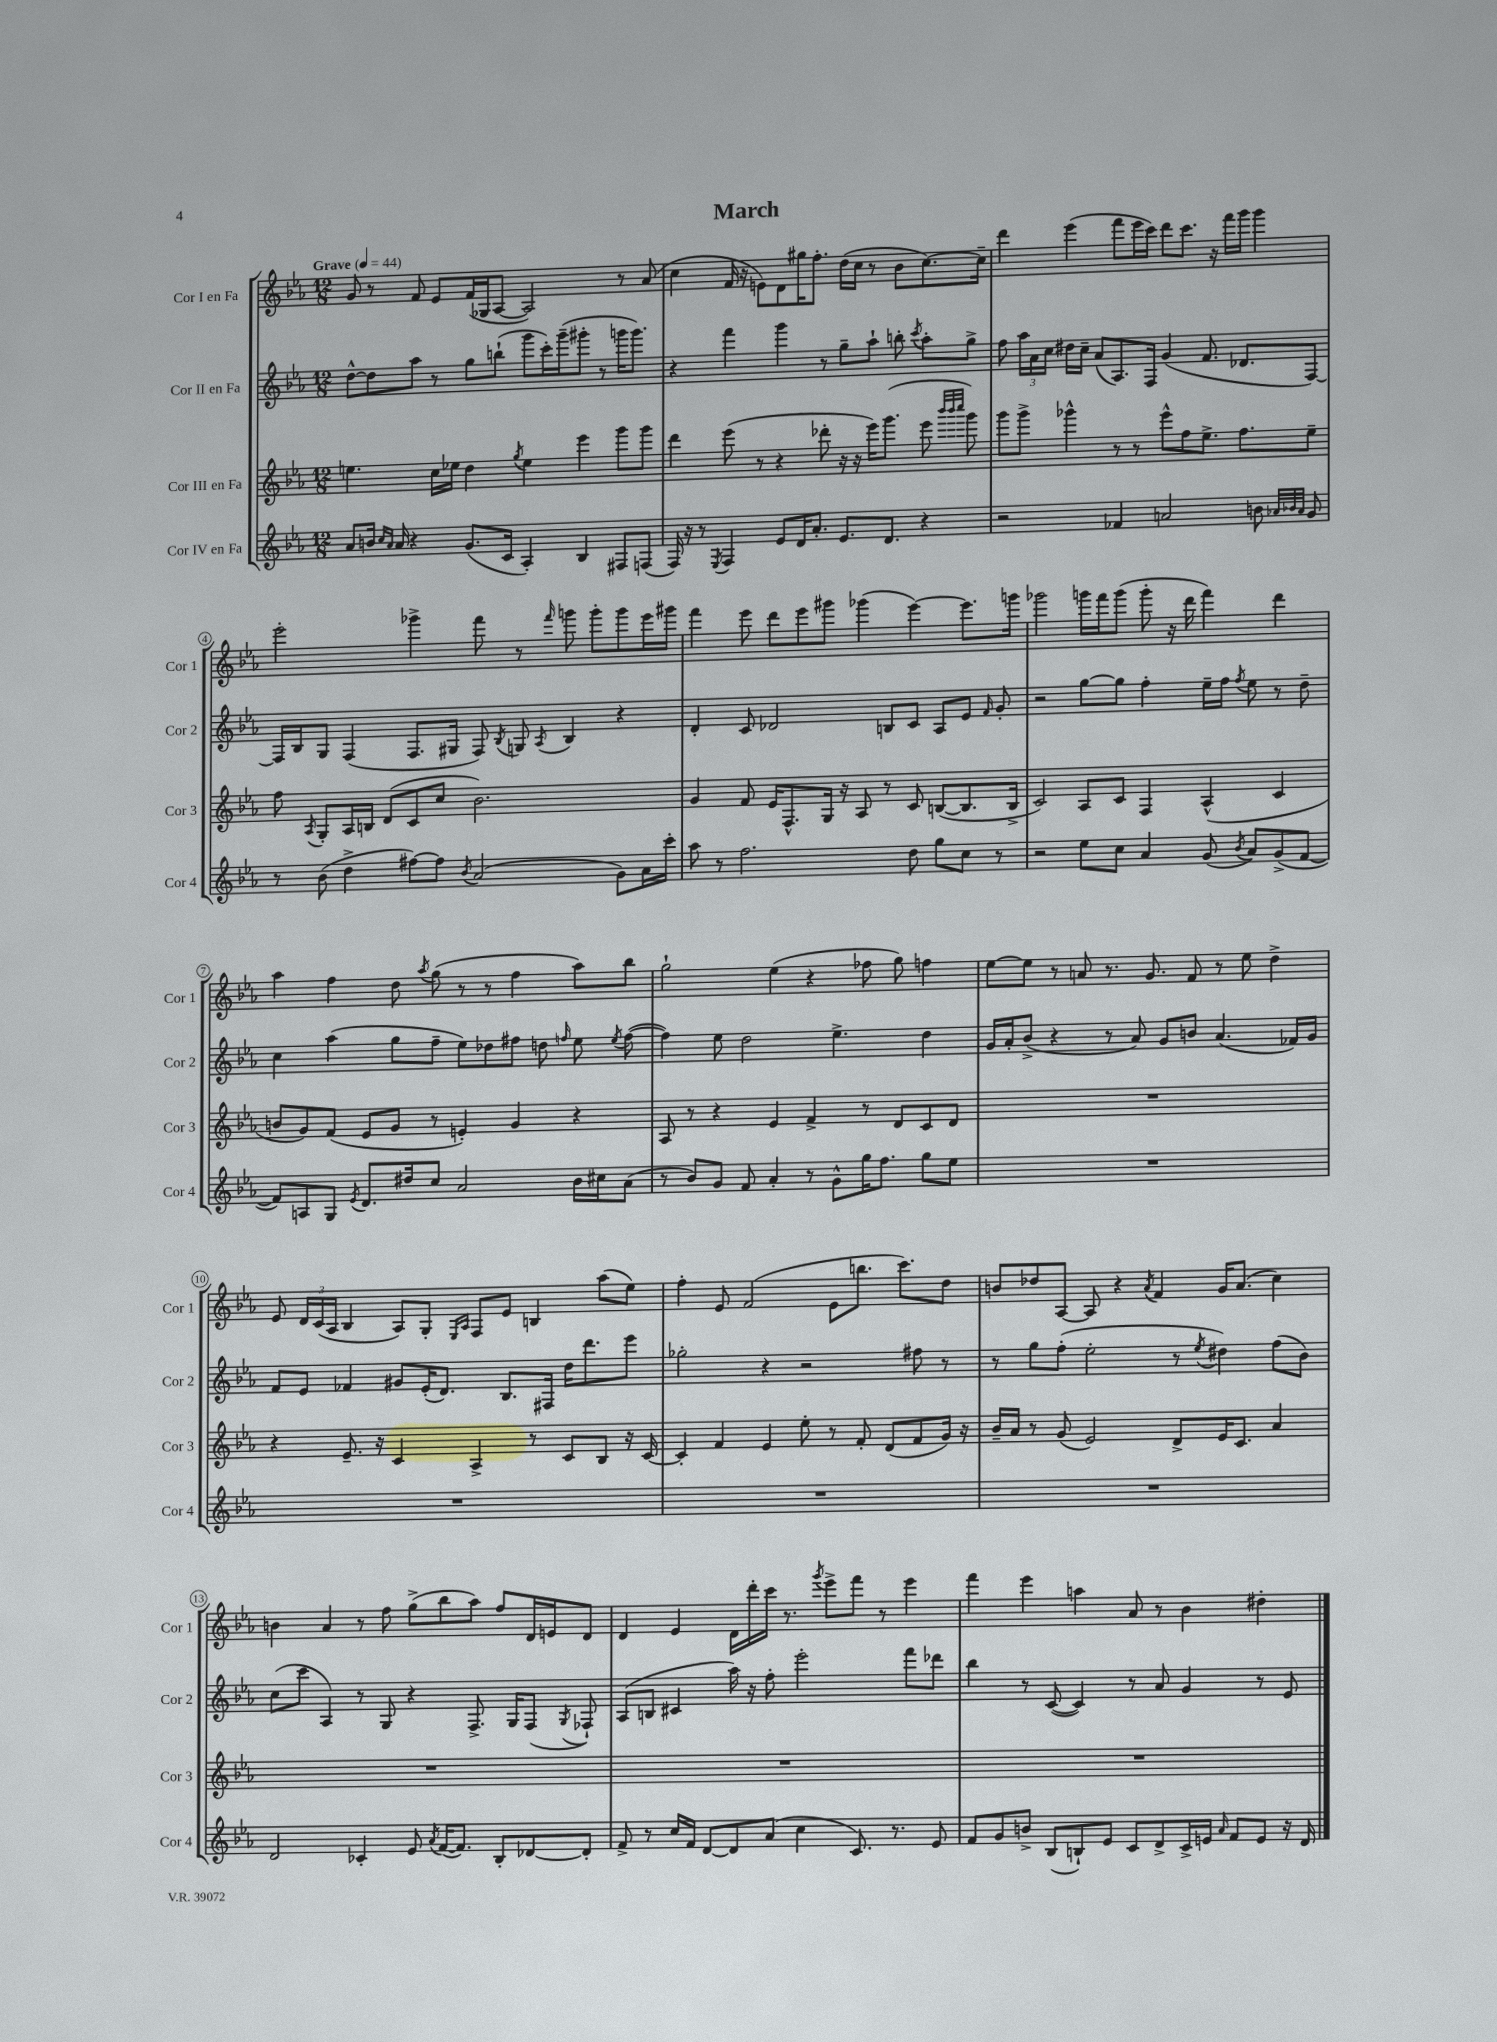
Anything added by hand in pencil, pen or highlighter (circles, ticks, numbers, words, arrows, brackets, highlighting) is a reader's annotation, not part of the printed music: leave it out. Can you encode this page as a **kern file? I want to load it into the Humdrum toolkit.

**kern	**kern	**kern	**kern
*staff4	*staff3	*staff2	*staff1
*clefG2	*clefG2	*clefG2	*clefG2
*k[b-e-a-]	*k[b-e-a-]	*k[b-e-a-]	*k[b-e-a-]
*M12/8	*M12/8	*M12/8	*M12/8
*MM44	*MM44	*MM44	*MM44
8a-/L	4.ee\	[8dd^^\L	8g/
16b/Jk	.	8dd\]	8r
16qqcc/LL	.	.	.
16qqa-/JJ	.	.	.
16a-/	.	.	.
4r	.	8aa-\J	8f/
.	16cc\LL	8r	8e-/L
.	16ee-\JJ	.	.
(8.g/L	4dd\	8gg\L	(16f/L
.	.	.	16G-/J
.	.	(8bb`\J	[8A-/J
16c/Jk	.	.	.
.	8qgg/	.	.
4A-'/)	4ee-\	8ggg\L	2A-/])
.	.	16ccc'\L)	.
.	.	(16ggg~\J	.
4B-/	4eee-\	8ggg#'\J	.
.	.	8r	.
8F#/L	8ggg\L	16ggg\LK	8r
.	.	8.ggg\J)	.
(8F/J	8ggg\J	.	(8a-/
=	=	=	=
16F/)	4ddd\	4r	4cc\
16r	.	.	.
8r	.	.	.
8qE-/	.	.	.
4F/	(8eee-\	4fff\	16f/
.	.	.	16r
.	8r	.	8e\L)
8e-/L	4r	4ggg\	8d\
16d/K	.	.	16gg#\K
8.a-'/J	.	.	8.ff'\J
.	8ddd-'\	8r	.
8.e-/L	16r	8gg~\L	(16dd\LL
.	16r	.	16cc\JJ
.	16eee-\LK)	8aa-`\J	8r
8.d/J	(8.ggg\J	.	.
.	.	8bb'\	8b-\L
.	.	8qccc/	.
4r	8eee-\	8aa-'\L	[8.cc\)
.	32qqbbb-/LLL	.	.
.	32qqbbb-/	.	.
.	32qqcccc/JJJ	.	.
.	8ggg\)	8gg^\J	.
.	.	.	16cc~\]Jk
=	=	=	=
2r	8ggg\L	8ff\	4ddd\
.	8ggg^\J	24aa-\LL	.
.	.	24a-\	.
.	.	24cc\JJ	.
.	4ggg-^^\	16dd#\LL	(4eee-\
.	.	16cc~\JJ	.
.	.	(8a-/L	.
4f-/	8r	8.A-/)	8fff\L
.	8r	.	16eee-\L
.	.	16F/Jk	16ccc\JJ)
2a/	8eee-^^\L	(4g/	8ddd\L
.	8ff\	.	8.ccc\J
.	8.ee-^\J	8.f/	.
.	.	.	16r
.	.	.	16fff\LL
.	8.ff\L	8.d-/L	16ggg\JJ
8b\	.	.	4ggg\
32qqa-/LLL	.	.	.
32qqb-/	.	.	.
32qqa-/JJJ	.	.	.
8g/	8ee-~\J	[8F/J)	.
=	=	=	=
8r	8ff\	16F/]LL	2eee-'\
.	.	16B-/J	.
.	8qA-/	.	.
(8b-\	8G'/L	8G/J	.
4dd^\	16A-/L	(4F/	.
.	16B/JJ	.	.
.	(8d/L	.	.
[8ff#\L)	8c/	8.F/L	4ggg-^\
8ff#\]J	8cc/J	.	.
.	.	16G#/Jk	.
8qb-/	.	.	.
(2a-/	2.b-\)	8F/)	8fff\
.	.	8qB-/	.
.	.	8G/	8r
.	.	8qA-/	16qqfff/
.	.	4B-/	8ggg\
.	.	.	8ggg'\L
8g\L)	.	4r	8ggg\
16a-\L	.	.	16eee-\L
16ccc'\JJ	.	.	16ggg#\JJ
=	=	=	=
8aa-\	4g/	4d'/	4fff\
8r	.	.	.
2.ff\	8f/	8c/	8eee-\
.	16e-/LK	2d-/	8ddd\L
.	8.F^^/	.	.
.	.	.	8eee-\
.	16G/Jk	.	8ggg#\J
.	16r	.	.
.	8A-/	.	(4ggg-\
.	8r	8B/L	.
8dd\	8c/	8c/J	[4eee-\)
8gg\L	([8B/L	8A-/L	.
8cc\J	8.B/]	8e-/J	8.eee-\]L
.	.	16qqf/	.
8r	.	8g'/	.
.	16B^/Jk	.	16ggg\Jk
=	=	=	=
2r	2c/)	2r	2ggg-\
8ee-\L	8A-/L	[8gg\L	16ggg\LL
.	.	.	16fff\J
8cc\J	8c/J	8gg\]J	(8ggg\J
4a-/	4F/	4ff'\	8ggg'\
.	.	.	16r
.	.	.	16ddd\
(8g/	(4A-^^/	16ee-~\LL	4fff\)
.	.	16ff\JJ	.
8qb-/	.	8qff/	.
8a-/L)	.	8ee-\	.
(8g^/	4c/	8r	4ddd\
[8f/J	.	8dd~\	.
=	=	=	=
8f/]L)	8b/L	4cc\	4aa-\
8A/	8g/)	.	.
8G/J	(8f/J	(4aa-\	4ff\
8qe-/	.	.	.
8.d/L	8e-/L	.	.
.	8g/J	8gg\L	8dd\
16dd#/k	.	.	.
.	.	.	8qaa-/
8cc/J	8r	8ff~\J	(8gg\
2a-/	4e'/)	8ee-\L)	8r
.	.	8dd-\	8r
.	4g/	8ff#\J	4ff\
.	.	8dd\	.
.	.	16qqff/	.
16b-\LL	4r	8ee-\	8aa-\L)
16cc#\J	.	.	.
.	.	8qee-/	.
(8a-\J	.	([8ff\	8bb-\J
=	=	=	=
8r	8A-/	4ff\])	2gg`\
8b-/L)	8r	.	.
8g/J	4r	8ee-\	.
8f/	.	2dd\	.
4a-'/	4e-/	.	(4ee-\
8r	4f^/	.	4r
8g^^\L	.	4.ee-^\	.
16gg\K	8r	.	8ff-\
8.ff\J	.	.	.
.	8d/L	.	8gg\)
8gg\L	8c/	4dd\	4ff\
8ee-\J	8d/J	.	.
=	=	=	=
1.r	1.r	16g/LL	[8ee-\L
.	.	16a-'/J	.
.	.	(8b-^/J	8ee-\]J
.	.	4r	8r
.	.	.	8a/
.	.	8r	8.r
.	.	8a-/)	.
.	.	.	8.g/
.	.	8g/L	.
.	.	8b/J	8f/
.	.	(4.a-/	8r
.	.	.	8ee-\
.	.	.	4dd^\
.	.	16f-/LL)	.
.	.	16g/JJ	.
=	=	=	=
1.r	4r	8f/L	8e-/
.	.	8e-/J	24d/LL
.	.	.	(24c/
.	.	.	24A-/JJ
.	8.e-~/	4f-/	4B-/
.	16r	.	.
.	4c/	8g#/L	8A-/L)
.	.	(16e-'/K	8G'/J
.	.	8.d/J)	.
.	.	.	16qqE-/LL
.	.	.	16qqA-/JJ
.	4A-^/	.	8F/L
.	.	8.B-/L	8e-/J
.	8r	.	4B/
.	.	16F#/Jk	.
.	8c/L	16dd\LK	.
.	.	8.ddd\	.
.	8B-/J	.	(8aa-\L
.	16r	8eee-\J	8ee-\J)
.	[16c/	.	.
=	=	=	=
1.r	4c'/]	2gg-'\	4ff'\
.	4f/	.	8e-/
.	.	.	(2f/
.	4e-/	4r	.
.	8ee-'\	2r	.
.	8r	.	8e-\L
.	8f'/	.	8.bb\J
.	(8d/L	.	.
.	.	.	8.ccc\L)
.	8f/	8ff#\	.
.	16g/Jk)	8r	8dd\J
.	16r	.	.
=	=	=	=
1.r	16b-~/LL	8r	8b/L
.	16a-/JJ	.	.
.	8r	8gg\L	8dd-/
.	(8g/	(8ff'\J	[8A-/J
.	2e-/)	2ee-'\	8A-/]
.	.	.	4r
.	.	.	8qa-/
.	.	.	4f/
.	8d^/L	8r	.
.	.	8qee-/	.
.	16e-/K	4dd#\)	16g/LK
.	8.c/J	.	(8.a-/J
.	4a-/	(8ff\L	4cc\)
.	.	8b-\J)	.
=	=	=	=
2d/	1.r	(8cc\L	4b\
.	.	8ccc\J	.
.	.	4A-/)	4a-/
4c-'/	.	8r	8r
.	.	8G/	8ff\
8e-/	.	4r	(8gg^\L
8qa-/	.	.	.
([16f/LK	.	.	8bb-\
8.f/]J)	.	.	.
.	.	8.F^/	8aa-\J)
8B-'/L	.	.	8ff/L
.	.	16G/LK	.
[8d-/	.	(8F/J	16d/L
.	.	.	16e/J
.	.	8qG/	.
8d-'/]J	.	8F-`/)	8d/J
=	=	=	=
8f^/	1.r	(8A-/L	4d/
8r	.	8B/J	.
16cc/LL	.	4c#/	4e-/
16f/JJ	.	.	.
[8d/L	.	.	.
8d/]	.	16aa-\)	16d\LL
.	.	16r	16ddd'\
(8a-/J	.	8ff'\	16ccc\JJ
.	.	.	8.r
4cc\	.	2eee-'\	.
.	.	.	8qggg/
.	.	.	8eee-^\L
8.c/)	.	.	8fff\J
.	.	.	8r
8.r	.	.	.
.	.	8fff\L	4eee-\
8e-/	.	8ddd-\J	.
=	=	=	=
8f/L	1.r	4bb-\	4fff\
8g/	.	.	.
8b^/J	.	8r	4eee-\
(8B-/L	.	([8c/	.
8B`/)	.	4c/])	4aa\
8e-/J	.	.	.
8c/L	.	8r	8a-/
8d^/	.	8a-/	8r
16c^/L	.	4g/	4b-\
16e/JJ	.	.	.
16qqa-/	.	.	.
8f/L	.	.	.
8e/J	.	8r	4dd#'\
16r	.	8e-/	.
16d/	.	.	.
==	==	==	==
*-	*-	*-	*-
